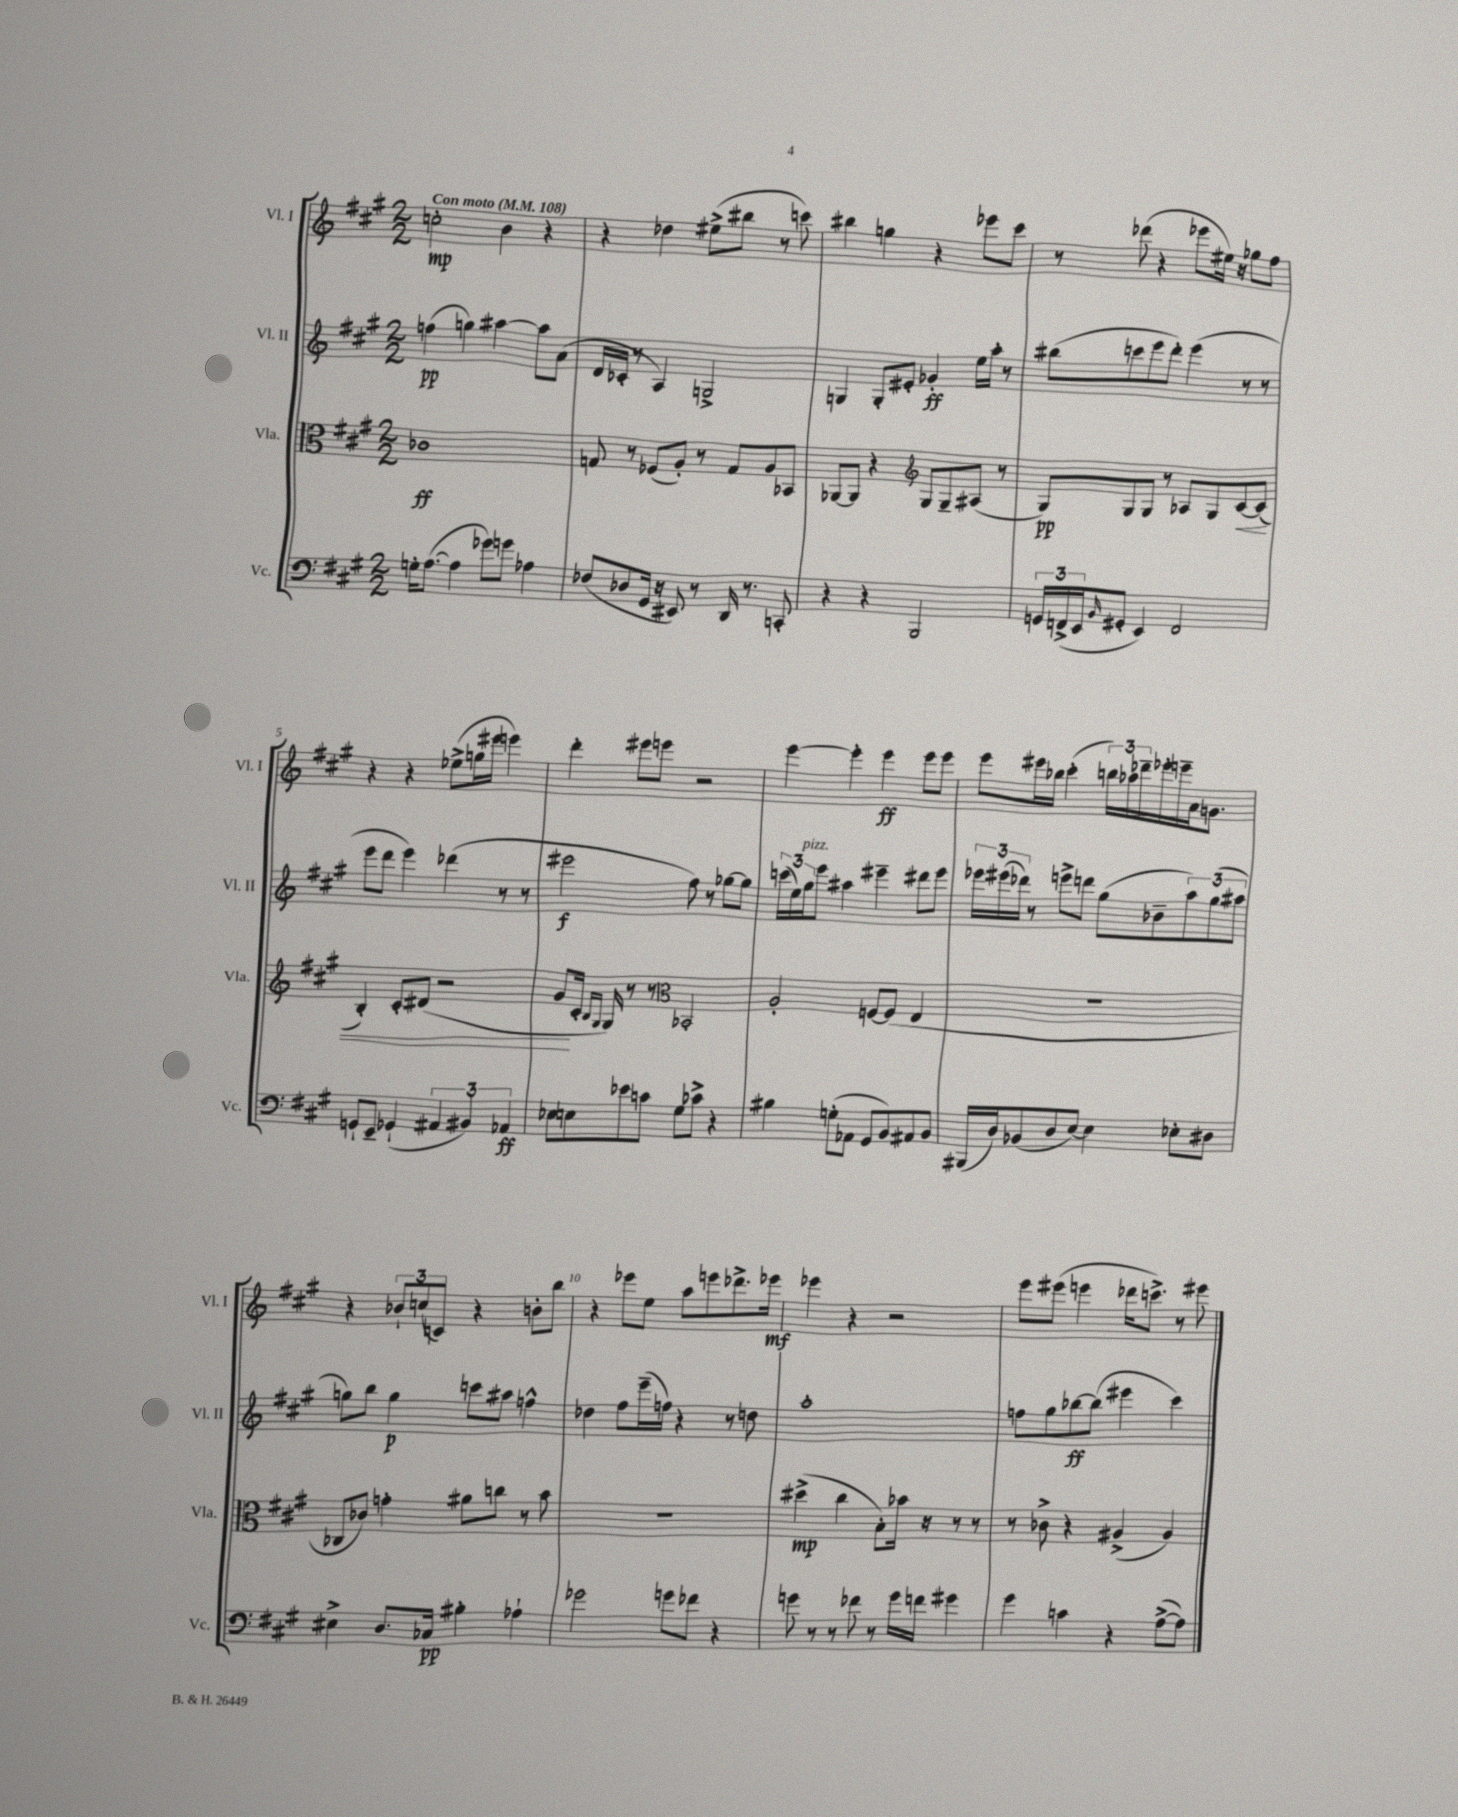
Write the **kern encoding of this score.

**kern	**kern	**kern	**kern
*staff4	*staff3	*staff2	*staff1
*clefF4	*clefC3	*clefG2	*clefG2
*k[f#c#g#]	*k[f#c#g#]	*k[f#c#g#]	*k[f#c#g#]
*M2/2	*M2/2	*M2/2	*M2/2
*MM108	*MM108	*MM108	*MM108
16G'\LK	1c-	(4ff\	2cc'\
([8.A\J	.	.	.
4A\]	.	4gg\)	.
8g-\L)	.	[4aa#\	4b\
8g\J	.	.	.
4A-\	.	8aa#\]L	4r
.	.	(8a\J	.
=	=	=	=
(8F-/L	8G/	16d/LL	4r
.	.	16c-'/JJ	.
8D-/	8r	8r	.
16GG#/Jk	(8F-/L	4A/)	4dd-\
16r	.	.	.
8EE#/)	8A'/J)	.	.
8r	8r	2G^/	(8ee#^\L
16DD/	8G/L	.	8bb#\J
8.r	.	.	.
.	8A/	.	8r
8CC'/	8BB-/J	.	8ccc\)
=	=	=	=
4r	[8AA-/L	4G/	4bb#\
.	8AA-/]J	.	.
4r	4r	8G'/L	4gg\
.	.	8e#'/J	.
*	*clefG2	*	*
2BBB/	8G#/L	4g-'/	4r
.	8G#~/	.	.
.	(8A#/J	16ee\LL	8eee-\L
.	.	16aa'\JJ	.
.	8r	8r	8ccc#\J
=	=	=	=
24GG/LL	8G#/L)	(8bb#\L	8r
(24FF^/	.	.	.
24EE/J	.	.	.
16qqBB/	.	.	.
8GG#'/J	8G#/	8ccc\	(8ddd-\
4EE/)	8G#/J	8eee\	4r
.	8r	8ddd'\J)	.
2FF/	8A-/L	(4eee\	8eee-\L
.	8G#/	.	16ee#\Jk)
.	.	.	16r
.	[8c#/	8r	8gg-\L
.	(8c#/]J	8r	8ff#\J
=	=	=	=
8GG`/L	4B'/)	8eee\L	4r
8EE~/J	.	8ddd\J	.
(4GG-`/	8c#'/L	4eee\)	4r
.	(8d#/J	.	.
6AA#/	2r	(4ddd-\	(8ee-^\L
.	.	.	16gg\L
6BB#/)	.	.	.
.	.	.	16eee#\JJ
.	.	8r	4eee\)
6AA-/	.	.	.
.	.	8r	.
=	=	=	=
8E-\L	8g#/L	2eee#\	4ddd'\
8E\	16c#'/Jk	.	.
.	16qqB/LL	.	.
.	16qqG#/JJ	.	.
.	16G#/)	.	.
8e-\	8r	.	8eee#\L
8c\J	8r	.	8eee\J
*	*clefC3	*	*
8G#\L	2BB-'/	8ff#\)	2r
8c-^\J	.	8r	.
4r	.	[8gg-\L	.
.	.	8gg-\]J	.
=	=	=	=
4B#\	2A'/	(24ccc\LL	[4eee\
.	.	24ee\)	.
.	.	24gg#\J	.
.	.	8eee\J	.
(8G'\L	.	4aa#\	4eee'\]
8AA-\J	.	.	.
8GG#/L	[8F/L	4eee#~\	4eee\
8BB/)	(8F/]J	.	.
8AA#/	4E/	8ddd#\L	8eee\L
8BB/J	.	8eee#\J	8eee\J
=	=	=	=
(16BBB#/LL	1r	24eee-\LL	8eee\L
.	.	(24eee#\	.
16D/J)	.	.	.
.	.	24ddd-\JJ)	.
(8BB-/	.	8r	16eee#\L
.	.	.	16bb-\JJ
8D/	.	8eee^\L	(4ccc#'\
[8E/J)	.	8ddd\J	.
4E\]	.	(8gg#\L	24bb\LL)
.	.	.	24aa-\
.	.	.	24ddd-~\
.	.	8b-~\	16eee-'\
.	.	.	16eee~\
8E-'\L	.	12aa\)	16a\J
.	.	.	8.g\J
.	.	(12gg#\	.
8D#\J	.	.	.
.	.	12aa#\J	.
=	=	=	=
4E#^\	8C-/L	8gg\L)	4r
.	8c-/J)	8bb\J	.
8.D/L	4g'\	4gg\	12b-`/L
.	.	.	(12cc/
.	.	.	12c/J)
16C-/Jk	.	.	.
4B#'\	8a#\L	8ccc\L	4r
.	8cc\J	8aa#\J	.
4A-`\	8r	4ff^^\	8b'\L
.	8b\	.	8bb\J
=	=	=	=
2g-\	1r	4dd-\	4r
.	.	8ff#\L	8eee-\L
.	.	(16eee~\L	8ee\J
.	.	16ff\JJ)	.
8g\L	.	4r	8aa\L
8f-\J	.	.	8eee\
4r	.	8r	8.ddd-^\
.	.	8dd\	.
.	.	.	16eee-\Jk
=	=	=	=
8g\	(4dd#^\	1aa'	4eee-\
8r	.	.	.
8r	4cc#\	.	4r
8f-\	.	.	.
8r	8B'\L)	.	2r
16g\LL	16b-\Jk	.	.
16f\JJ	16r	.	.
4g#\	8r	.	.
.	8r	.	.
=	=	=	=
4g#\	8r	8ff\L	8eee\L
.	8c-^\	8gg#\	(8eee#\J
4c\	4r	[8bb-\	4eee\
.	.	(8bb-\]J	.
4r	(4A#^/	4eee#\	16ddd-\LK
.	.	.	8.ccc^\J)
([8A^\L	4A#/)	4ccc#\)	8r
8A\]J)	.	.	8eee#\
==	==	==	==
*-	*-	*-	*-
